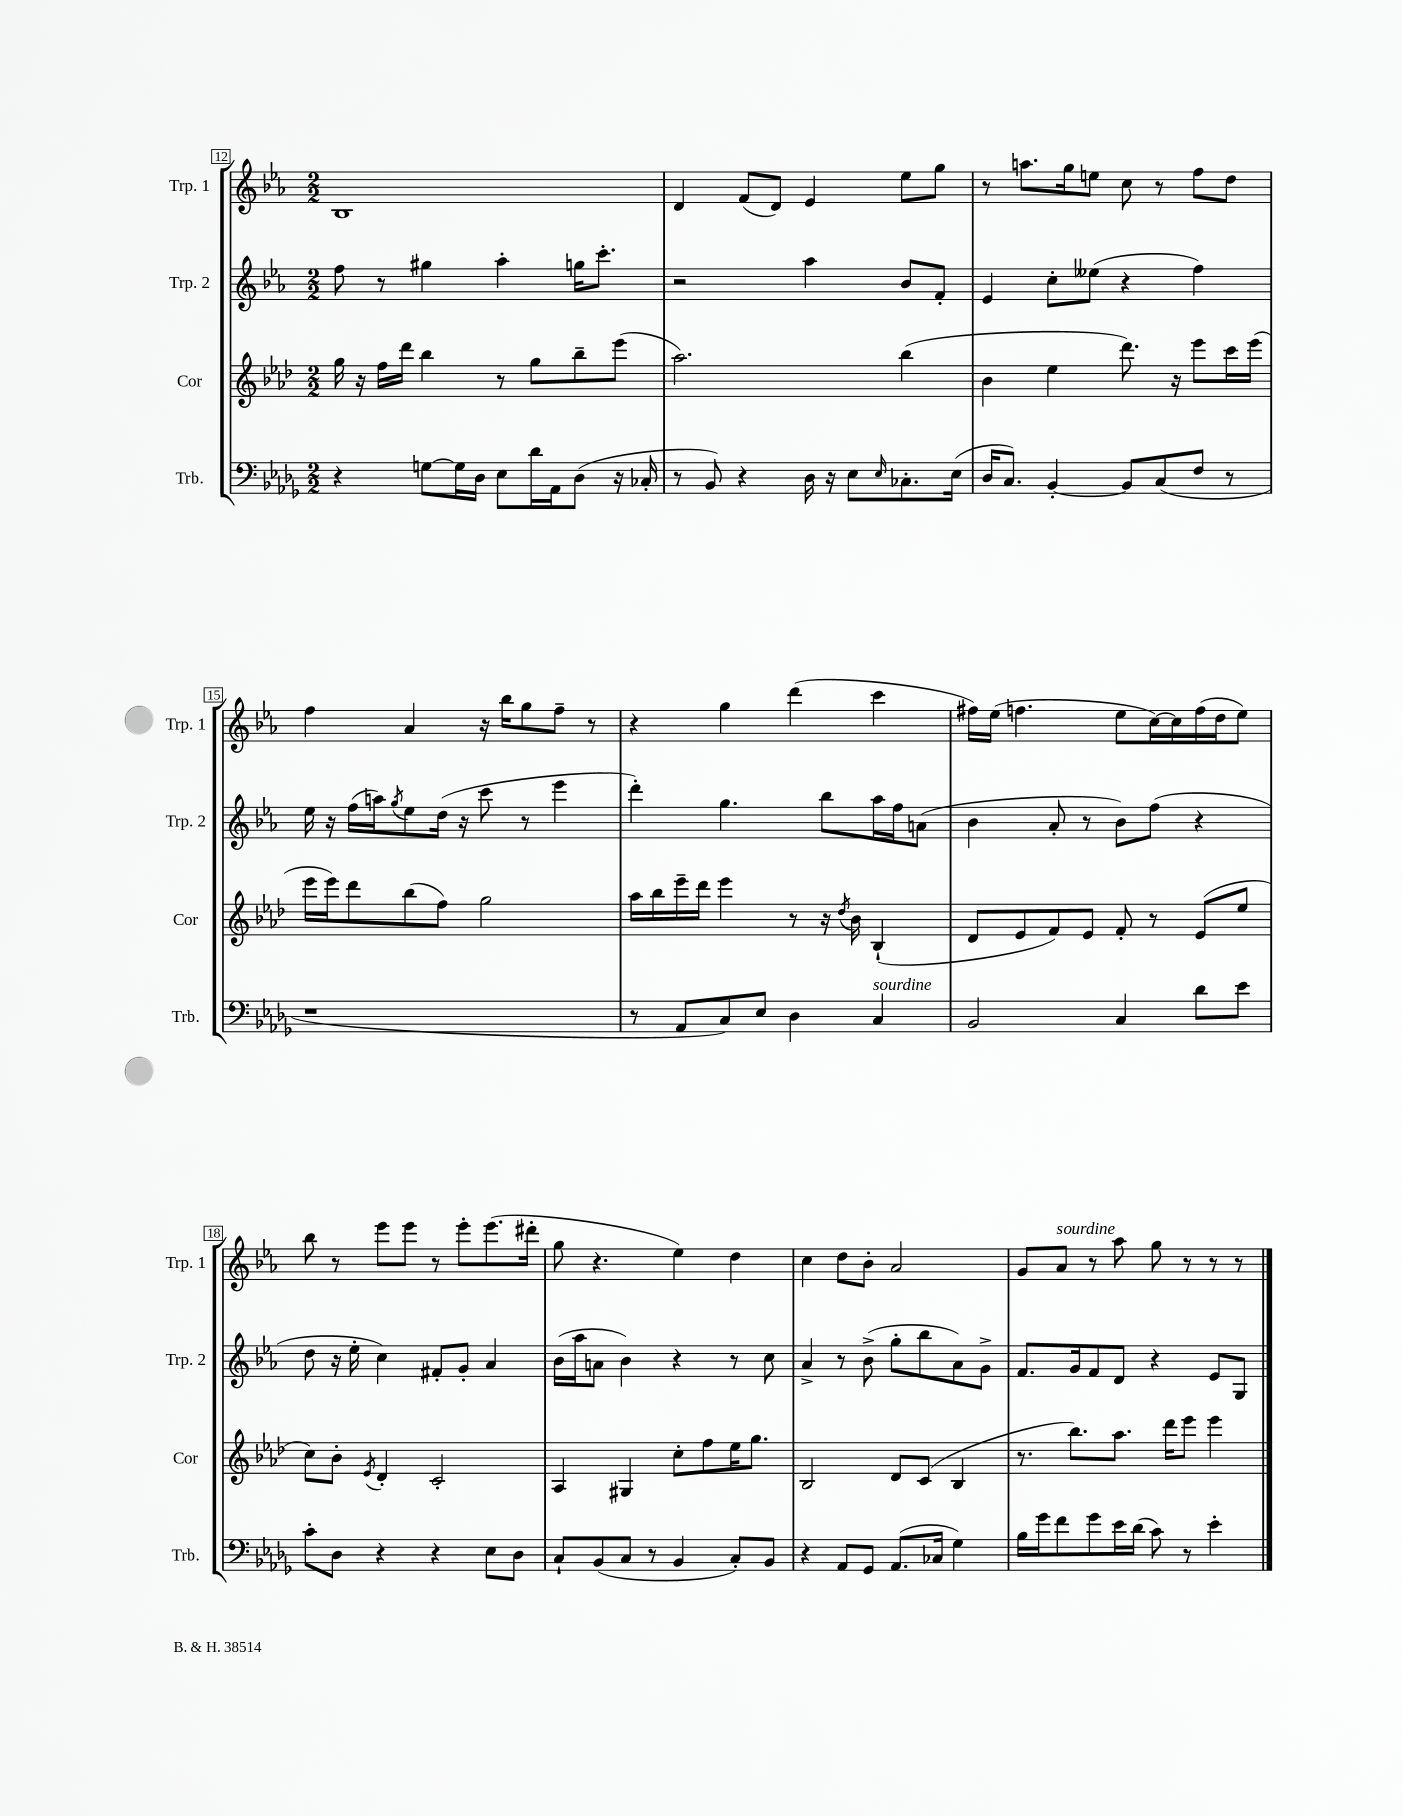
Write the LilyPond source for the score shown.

<<
\new StaffGroup <<
\new Staff = "s0" \with { instrumentName = "Trp. 1" shortInstrumentName = "Trp. 1" } {
    \clef treble \key ees \major \numericTimeSignature \time 2/2
    bes1 |
    d'4 f'8( d'8) ees'4 ees''8 g''8 |
    r8 a''8. g''16 e''8 c''8 r8 f''8 d''8 |
    f''4 aes'4 r16 bes''16 g''8 f''8-- r8 |
    r4 g''4 d'''4( c'''4 |
    fis''16) ees''16( f''4. ees''8 c''16~) c''16 f''16( d''16 ees''8) |
    bes''8 r8 ees'''8 ees'''8 r8 ees'''8-. ees'''8.( dis'''16-. |
    g''8 r4. ees''4) d''4 |
    c''4 d''8 bes'8-. aes'2 |
    g'8 aes'8^\markup { \italic "sourdine" } r8 aes''8 g''8 r8 r8 r8 \bar "|." |
}
\new Staff = "s1" \with { instrumentName = "Trp. 2" shortInstrumentName = "Trp. 2" } {
    \clef treble \key ees \major \numericTimeSignature \time 2/2
    f''8 r8 gis''4 aes''4-. g''16 c'''8.-. |
    r2 aes''4 bes'8 f'8-. |
    ees'4 c''8-. eeses''8( r4 f''4) |
    ees''16 r16 f''16( a''16) \acciaccatura { g''8 } ees''8 d''16( r16 c'''8 r8 ees'''4 |
    d'''4-.) g''4. bes''8 aes''16 f''16 a'8( |
    bes'4 aes'8-. r8 bes'8) f''8( r4 |
    d''8 r16 ees''16-. c''4) fis'8-. g'8-. aes'4 |
    bes'16( aes''16 a'8 bes'4) r4 r8 c''8 |
    aes'4-> r8 bes'8->( g''8-. bes''8 aes'8) g'8-> |
    f'8. g'16 f'8 d'8 r4 ees'8 g8 \bar "|." |
}
\new Staff = "s2" \with { instrumentName = "Cor" shortInstrumentName = "Cor" } {
    \clef treble \key aes \major \numericTimeSignature \time 2/2
    g''16 r16 f''16 des'''16 bes''4 r8 g''8 bes''8-- ees'''8( |
    aes''2.) bes''4( |
    bes'4 ees''4 des'''8.) r16 ees'''8 c'''16 ees'''16( |
    ees'''16 ees'''16) des'''8 bes''8( f''8) g''2 |
    aes''16 bes''16 ees'''16-- des'''16 ees'''4 r8 r16 \acciaccatura { des''8 } bes'16 bes4-!( |
    des'8 ees'8 f'8) ees'8 f'8-. r8 ees'8( ees''8 |
    c''8) bes'8-. \acciaccatura { ees'8 } des'4-. c'2-. |
    aes4 gis4 c''8-. f''8 ees''16 g''8. |
    bes2 des'8 c'8( bes4 |
    r8. bes''8.) aes''8. des'''16 ees'''8 ees'''4 \bar "|." |
}
\new Staff = "s3" \with { instrumentName = "Trb." shortInstrumentName = "Trb." } {
    \clef bass \key des \major \numericTimeSignature \time 2/2
    r4 g8~ g16 des16 ees8 des'16 aes,16 des8( r16 ces16-. |
    r8 bes,8) r4 des16 r16 ees8 \grace { ees16 } ces8.-. ees16( |
    des16 c8.) bes,4~-. bes,8 c8( f8 r8 |
    r1 |
    r8 aes,8 c8) ees8 des4 c4^\markup { \italic "sourdine" } |
    bes,2 c4 des'8 ees'8 |
    c'8-. des8 r4 r4 ees8 des8 |
    c8-! bes,8( c8 r8 bes,4 c8-.) bes,8 |
    r4 aes,8 ges,8 aes,8.( ces16 ges4) |
    bes16 ges'16 f'8 ges'8 ees'16 des'16( c'8) r8 ees'4-. \bar "|." |
}
>>
>>
\layout { \context { \Score currentBarNumber = #12 \override BarNumber.stencil = #(make-stencil-boxer 0.1 0.3 ly:text-interface::print) } }
